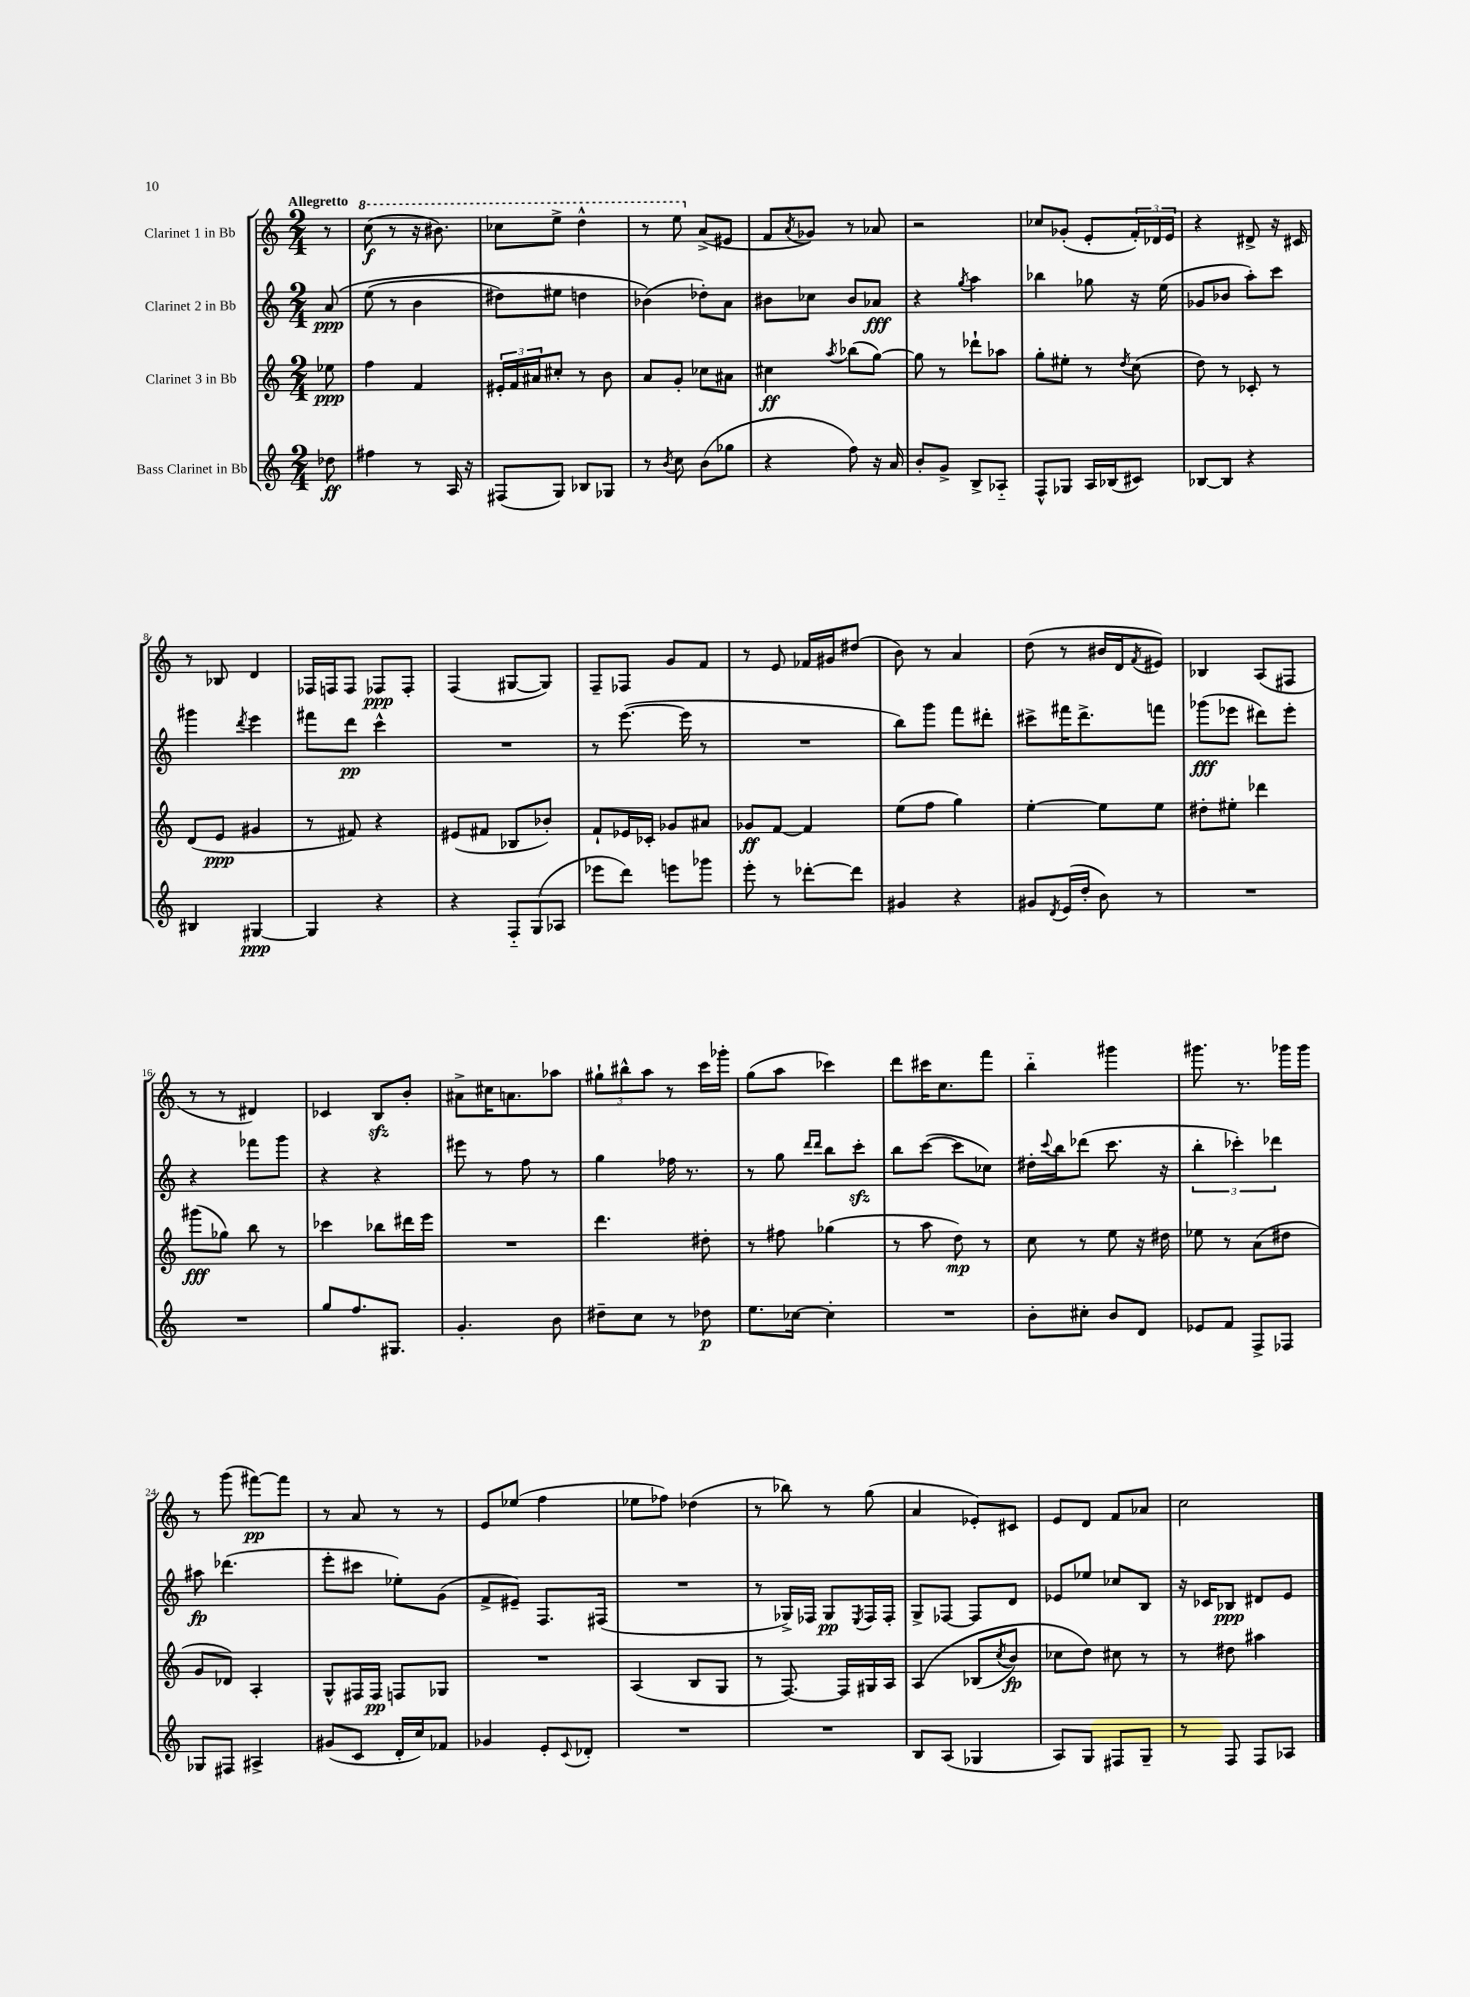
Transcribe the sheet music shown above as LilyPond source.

<<
\new StaffGroup <<
\new Staff = "s0" \with { instrumentName = "Clarinet 1 in Bb" } {
    \clef treble \key c \major \numericTimeSignature \time 2/4 \partial 8 \tempo "Allegretto"
    r8 |
    \ottava #1 c'''8\f( r8 r16 bis''8.) |
    ces'''8 e'''8-> d'''4-^ |
    r8 e'''8 \ottava #0 a'8->( eis'8 |
    f'8 \acciaccatura { a'8 } ges'8) r8 aes'8 |
    r2 |
    ces''8 ges'8-.( e'8-. \tuplet 3/2 { f'16-.) des'16 e'16 } |
    r4 dis'8-> r16 cis'16 |
    r8 bes8 d'4 |
    fes16 f16 f8 fes8\ppp fes8-. |
    f4( gis8~ gis8) |
    f8-- fes8 g'8 f'8 |
    r8 e'8 fes'16 gis'16 dis''8( |
    b'8) r8 a'4 |
    d''8( r8 bis'16 d'16 \acciaccatura { f'8 } eis'8) |
    bes4 a8( fis8 |
    r8 r8 dis'4) |
    ces'4 b8\sfz b'8-. |
    ais'8-> cis''16 a'8. aes''8 |
    \tuplet 3/2 { gis''8-! bis''8-^ a''8 } r8 c'''16 ges'''16-. |
    g''8( a''8 ces'''4) |
    d'''8 cis'''16 c''8. f'''8 |
    b''4-_ gis'''4 |
    gis'''8. r8. ges'''16 ges'''16 |
    r8 g'''8( fis'''8~\pp) fis'''8 |
    r8 a'8 r8 r8 |
    e'8 ees''8( f''4 |
    ees''8 fes''8) des''4( |
    r8 bes''8) r8 g''8( |
    a'4 ees'8-.) cis'8 |
    e'8 d'8 f'8 aes'8 |
    c''2 \bar "|." |
}
\new Staff = "s1" \with { instrumentName = "Clarinet 2 in Bb" } {
    \clef treble \key c \major \numericTimeSignature \time 2/4 \partial 8
    a'8\ppp\( |
    e''8( r8 b'4 |
    dis''8) eis''8 d''4 |
    bes'4(\) des''8-.) a'8 |
    bis'8 ces''8 bis'8 aes'8\fff |
    r4 \acciaccatura { g''8 } a''4 |
    bes''4 ges''8 r16 e''16( |
    ges'8 bes'8 a''8-.) c'''8 |
    gis'''4 \acciaccatura { d'''8 } e'''4 |
    fis'''8 d'''8\pp c'''4-^ |
    R2 |
    r8 e'''8.~( e'''16 r8 |
    R2 |
    b''8) g'''8 f'''8 dis'''8-. |
    cis'''8-> fis'''16 d'''8.-> f'''8 |
    ges'''8\fff( ees'''8 dis'''8) ees'''8-. |
    r4 fes'''8 g'''8 |
    r4 r4 |
    eis'''8 r8 f''8 r8 |
    g''4 fes''16 r8. |
    r8 g''8 \grace { d'''16 d'''16 } b''8 c'''8-.\sfz |
    b''8 c'''8~( c'''8 ces''8) |
    dis''16-. \appoggiatura { c'''8 } b''16 des'''8( c'''8. r16 |
    \tuplet 3/2 { b''4-. ces'''4-.) des'''4 } |
    ais''8\fp des'''4.( |
    e'''8-. cis'''8 ees''8-.) g'8( |
    f'8-> eis'8--) f8. fis16( |
    R2 |
    r8 ges16->) fes16 ges8\pp \acciaccatura { e8 } fes16 fes16-. |
    g8-> fes8~ fes8 d'8 |
    ees'8 ees''8 ces''8 b8 |
    r16 ces'16 bes8\ppp dis'8 e'8 \bar "|." |
}
\new Staff = "s2" \with { instrumentName = "Clarinet 3 in Bb" } {
    \clef treble \key c \major \numericTimeSignature \time 2/4 \partial 8
    ees''8\ppp |
    f''4 f'4 |
    \tuplet 3/2 { eis'16-. f'16 ais'16 } cis''8-. r8 b'8 |
    a'8 g'8-. ces''8 ais'8 |
    cis''4\ff \acciaccatura { a''8 } bes''8( g''8~) |
    g''8 r8 des'''8-! aes''8 |
    g''8-. eis''8-. r8 \acciaccatura { d''8 } c''8( |
    d''8) r8 ces'8-. r8 |
    d'8( e'8\ppp gis'4 |
    r8 fis'8) r4 |
    eis'8( fis'8 bes8 bes'8-.) |
    f'8-! ees'16 ces'16-. ges'8 ais'8 |
    ges'8\ff f'8~ f'4 |
    e''8( f''8 g''4) |
    e''4~-. e''8 e''8 |
    dis''8-. eis''8-. des'''4 |
    gis'''8\fff( ges''8) b''8 r8 |
    ces'''4 bes''8 dis'''16 e'''16 |
    R2 |
    d'''4. dis''8-. |
    r8 fis''8 ges''4( |
    r8 a''8 d''8\mp) r8 |
    c''8 r8 e''8 r16 dis''16 |
    ees''8 r8 a'8( dis''8 |
    g'8 des'8) a4-. |
    g8-^ fis16 fis16\pp f8 ges8 |
    R2 |
    a4( b8 g8 |
    r8 f8.~) f16 gis16 a16 |
    a4\( bes8( \acciaccatura { c''8 } b'8\fp) |
    ces''8 d''8\) cis''8 r8 |
    r8 dis''8 ais''4 \bar "|." |
}
\new Staff = "s3" \with { instrumentName = "Bass Clarinet in Bb" } {
    \clef treble \key c \major \numericTimeSignature \time 2/4 \partial 8
    des''8\ff |
    fis''4 r8 a16 r16 |
    fis8( g8) bes8 ges8 |
    r8 \acciaccatura { b'8 } c''8 b'8( ges''8 |
    r4 f''8) r16 a'16 |
    b'8-. g'8-> b8-> aes8-_ |
    f8-^ ges8 a16 bes16( cis'8) |
    bes8~ bes8 r4 |
    bis4 gis4~\ppp |
    gis4 r4 |
    r4 \tuplet 3/2 { f8-_ g8( aes8 } |
    ees'''8 d'''8) e'''8 ges'''8 |
    e'''8-. r8 des'''8~-. des'''8 |
    gis'4 r4 |
    gis'8 \acciaccatura { d'8 } e'16( d''16-. b'8) r8 |
    R2 |
    R2 |
    g''8 f''8. gis8. |
    g'4.-. b'8 |
    dis''8-- c''8 r8 des''8\p |
    e''8. ces''16~ ces''4-. |
    R2 |
    b'8-. cis''8-. b'8 d'8 |
    ees'8 f'8 f8-> fes8 |
    ges8 fis8 ais4-> |
    gis'8( c'8 d'16-. c''16) fes'8 |
    ges'4 e'8-. \appoggiatura { c'8 } des'8-. |
    R2 |
    R2 |
    b8 a8( ges4 |
    a8) g8 fis8 g8-- |
    r8 f8 f8 aes8 \bar "|." |
}
>>
>>
